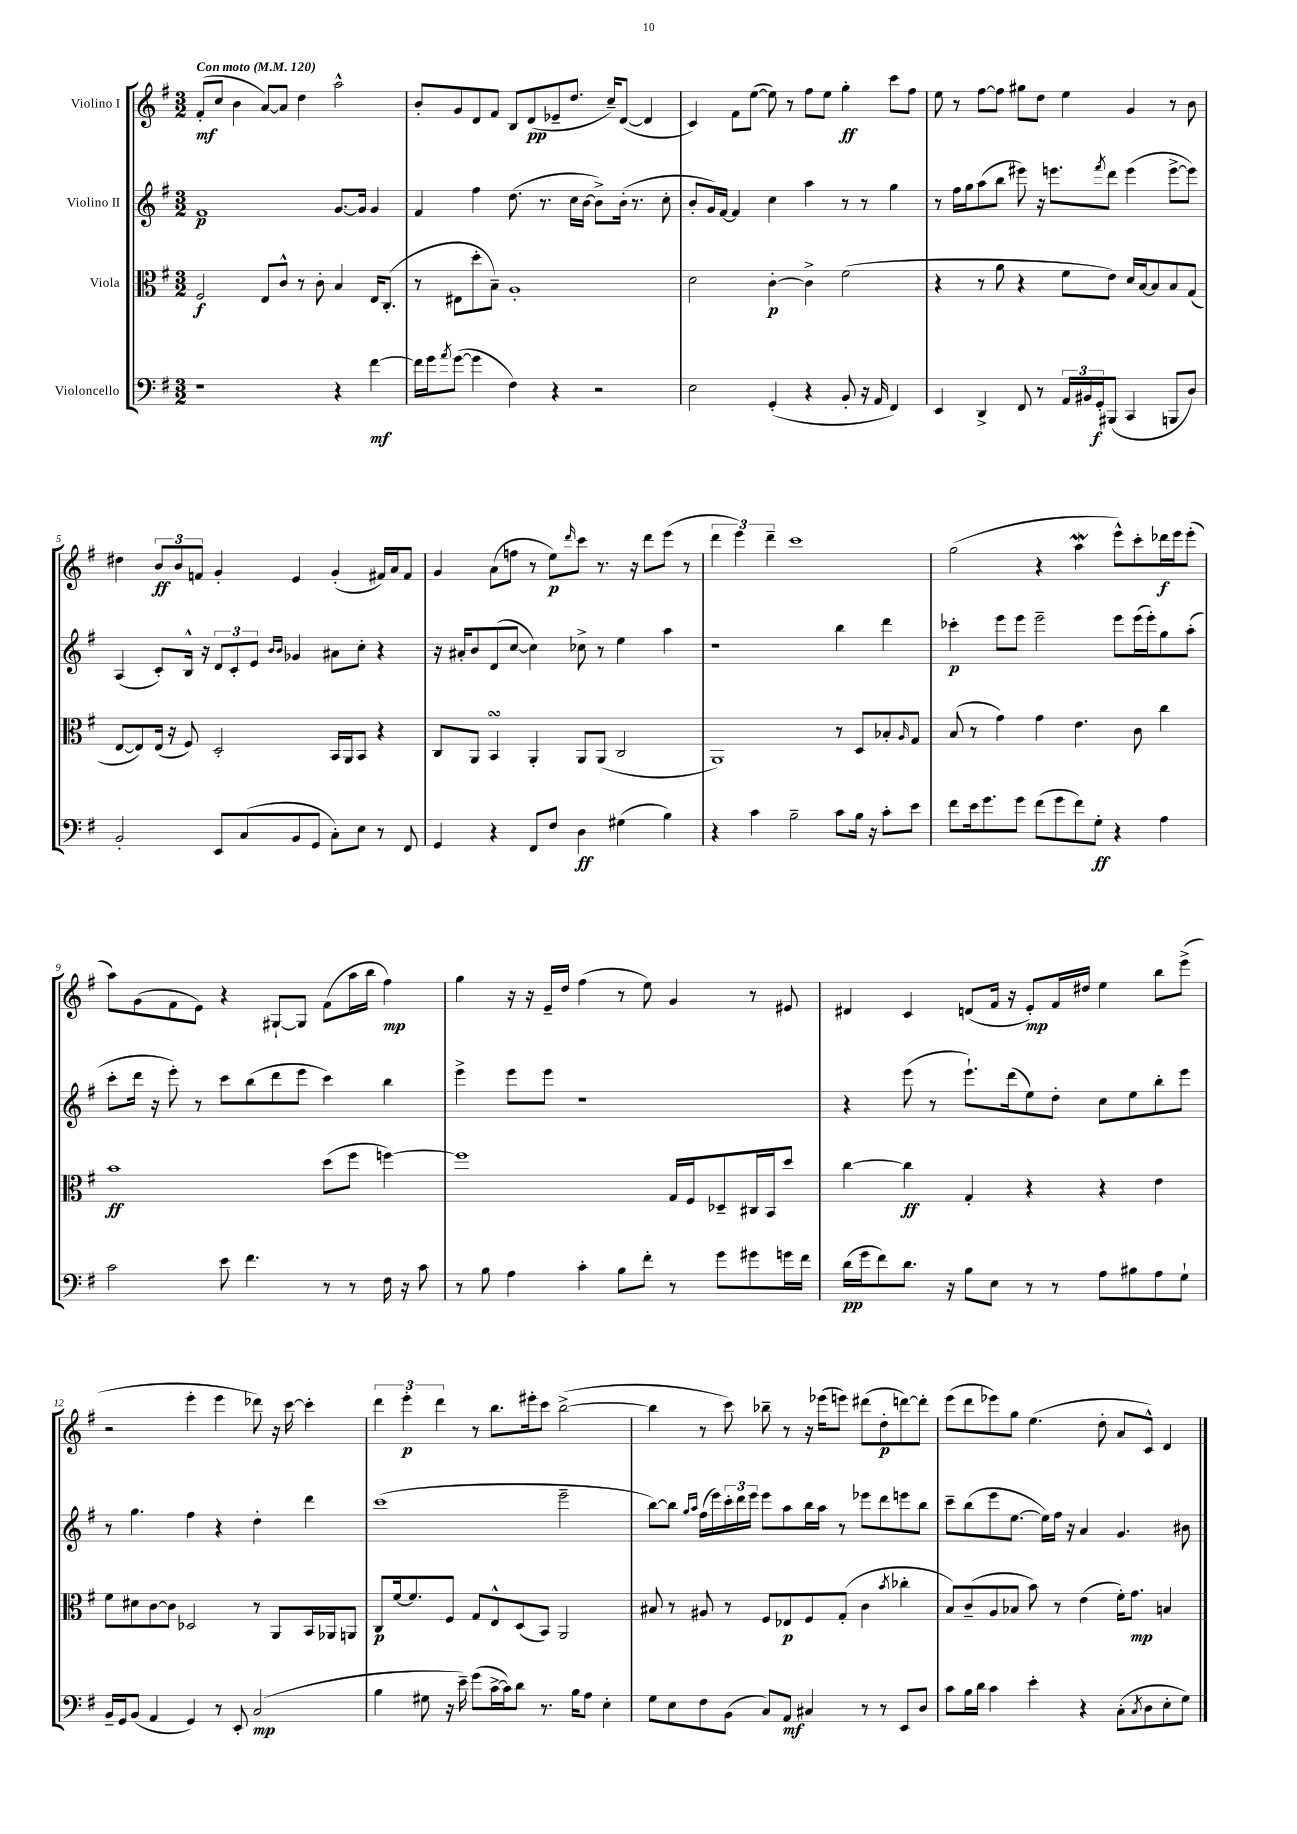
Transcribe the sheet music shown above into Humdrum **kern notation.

**kern	**kern	**kern	**kern
*staff4	*staff3	*staff2	*staff1
*clefF4	*clefC3	*clefG2	*clefG2
*k[f#]	*k[f#]	*k[f#]	*k[f#]
*M3/2	*M3/2	*M3/2	*M3/2
*MM120	*MM120	*MM120	*MM120
1r	2F#	1f#	(8f#'
.	.	.	8cc
.	.	.	4b
.	8E	.	[8a)
.	8c^^	.	8a]
.	8r	.	4dd
.	8c'	.	.
4r	4B	[8.g	2aa^^
.	.	16g]	.
[4f#	16E	4g	.
.	(8.C'	.	.
=	=	=	=
16f#]	8r	4f#	8b'
16g	.	.	.
8qa	.	.	.
([8g	8E#	.	8g
4g]	8dd'	4ff#	8d
.	8B~)	.	8f#
4F#)	1A'	(8.dd	8B
.	.	.	(8d
.	.	8.r	.
4r	.	.	8e-~
.	.	16cc	8.dd
.	.	[16b	.
2r	.	8b^])	.
.	.	.	16cc~)
.	.	(16b'	([8d
.	.	8.r	.
.	.	.	4d]
.	.	8cc'	.
=	=	=	=
2E	2d	8b'	4c)
.	.	16g)	.
.	.	[16f#	.
.	.	4f#]	8f#
.	.	.	([8ee
(4GG'	[4c'	4cc	8ee])
.	.	.	8r
4r	4c^]	4aa	8ff#
.	.	.	8ee
8BB'	(2f#	8r	4gg'
16r	.	8r	.
16AA	.	.	.
4FF#)	.	4gg	8ccc
.	.	.	8ff#
=	=	=	=
4EE	4r	8r	8ee
.	.	16ff#	8r
.	.	16gg	.
4DD^	8r	(8aa	[8ff#
.	8a	8bb	8ff#]
8FF#	4r	8eee#)	8gg#
8r	.	16r	8dd
.	.	8.eee	.
24AA	8f#	.	4ee
24BB#	.	.	.
24GG'	.	.	.
.	.	8qfff#	.
(8BBB#	8e)	8ddd	.
4CC	16d	(4eee	4g
.	[16B	.	.
.	8B]	.	.
8BBB	8B	[8eee^	8r
8D)	(8G	8eee])	8b
=	=	=	=
2BB'	[8E	(4A	4dd#
.	8E])	.	.
.	(16E	8c')	12b
.	16r	.	.
.	.	.	12b
.	8F#)	16B^^	.
.	.	.	12f
.	.	16r	.
8EE	2D'	12d	4g'
.	.	12c'	.
(8C	.	.	.
.	.	12e	.
.	.	16qqb	.
.	.	16qqb	.
8BB	.	4g-	4e
8GG	.	.	.
8C')	16BB	8a#	(4g'
.	16AA	.	.
8E	8BB	8cc'	.
8r	4r	4r	16f#)
.	.	.	16a
8FF#	.	.	8f#
=	=	=	=
4GG	8C	16r	4g
.	.	16a#'	.
.	8AA	8b	.
4r	4BB	(8d	(8a
.	.	[8cc	8ff
8FF#	4AA'	4cc])	8r
8F#	.	.	8ee)
.	.	.	16qqddd
4D	8AA	8cc-^	8ccc
.	(8AA	8r	8.r
(4G#	2C	4ee	.
.	.	.	16r
.	.	.	8ddd
4B)	.	4aa	(8eee
.	.	.	8r
=	=	=	=
4r	1AA)	1r	6ddd
.	.	.	6eee)
4c	.	.	.
.	.	.	6ddd~
2B~	.	.	1ccc
8c	8r	4bb	.
16B	8D	.	.
16r	.	.	.
8c'	8B-'	4ddd	.
.	16qqA	.	.
8e	8G	.	.
=	=	=	=
8f#	(8B	4ccc-'	(2gg
16e	8r	.	.
8.g	.	.	.
.	4g)	8eee	.
8g	.	8eee	.
(8f#	4g	2eee~	4r
8g	.	.	.
8f#)	4.e	.	4aa
8G'	.	.	.
4r	.	8eee	8eee^^)
.	8c	(16eee	8ccc'
.	.	16eee')	.
4A	4cc	8gg	16ddd-
.	.	.	16eee
.	.	(8aa'	(8eee'
=	=	=	=
2c	1b	8ccc'	8aa)
.	.	16ddd	(8g
.	.	16r	.
.	.	8eee')	8f#
.	.	8r	8e)
8e	.	8ccc	4r
4.f#	.	(8bb	.
.	.	8ddd	[8G#`
.	.	8eee	8G#]
8r	(8dd	4ccc)	(8f#
8r	8ff#	.	16aa
.	.	.	16bb
16F#	[4ff)	4bb	4ff#)
16r	.	.	.
8c	.	.	.
=	=	=	=
8r	1ff]	4eee^	4gg
8B	.	.	.
4A	.	8eee	16r
.	.	.	16r
.	.	8eee	16e~
.	.	.	16dd
4c'	.	1r	(4ff#
8B	.	.	8r
8f#'	.	.	8ee)
8r	16G	.	4g
.	16F#	.	.
8g	8D-~	.	.
8g#	16C#	.	8r
.	16BB	.	.
16g	8dd	.	8e#
16f#	.	.	.
=	=	=	=
(16d	[4cc	4r	4d#
16g	.	.	.
8f#)	.	.	.
8.d	4cc]	(8eee	4c
.	.	8r	.
16r	.	.	.
8B	4G'	8.eee`)	(8d
8E	.	.	16f#
.	.	(16ddd	16r
8r	4r	8ee)	8e')
8r	.	8dd'	16f#
.	.	.	16dd#
8A	4r	8cc	4ee
8B#	.	8ee	.
8A	4e	8bb'	8bb
8G`	.	8eee	(8eee^
=	=	=	=
16BB~	8f#	8r	2r
16GG	.	.	.
(8BB	8d#	4.gg	.
4AA	[8c	.	.
.	8c]	.	.
4GG)	2D-	4ff#	4eee'
8r	.	4r	4eee
8EE'	.	.	.
(2C	8r	4dd'	8ddd-)
.	8AA	.	16r
.	.	.	[16ccc
.	16BB	4ddd	4ccc']
.	16AA-	.	.
.	8AA	.	.
=	=	=	=
4B	8C	(1ccc	6ddd
.	[16f#	.	.
.	.	.	6eee'
.	8.f#]	.	.
8G#	.	.	.
.	.	.	6ddd
16r	8F#	.	.
16e~)	.	.	.
(8g	8G	.	8r
[16c^	8E^^	.	8.bb
16c])	.	.	.
8d	(8D	.	.
.	.	.	16eee#'
8.r	8BB)	.	8ccc
.	2AA	2eee~	([2bb^
16B	.	.	.
8A	.	.	.
4E'	.	.	.
=	=	=	=
8G	8B#	[8bb)	4bb]
8E	8r	8bb]	.
.	.	16qqgg	.
.	.	16qqaa	.
8F#	8A#	(16ff#	8r
.	.	16eee)	.
(8BB	8r	24ccc'	8ccc)
.	.	24ddd	.
.	.	24eee	.
8C)	8F#	8eee	8bb-~
8AA	8E-	8aa	8r
4C#	8F#	16bb	16r
.	.	16aa	(16eee-
.	(8G'	8r	8eee)
8r	4c	8eee-	(8ddd#
8r	.	8ddd	8dd'
.	8qb	.	.
8EE	4cc-'	8eee	[8ddd)
8D	.	8bb	8ddd']
=	=	=	=
8c	8B)	8ccc~	(8eee
16B	(8c~	(8bb	8ddd
16d	.	.	.
4c	8A	8eee	8eee-)
.	8B-	[8.ee	8gg
4e'	8b)	.	(4.ee
.	.	16ee])	.
.	8r	16ff#	.
.	.	16r	.
4r	(4e	4a	.
.	.	.	8dd'
(8C'	16f#')	4.g	8a
.	8.g	.	.
8qC	.	.	.
8D	.	.	8c^^)
8E'	4B	.	4d
8G)	.	8b#	.
==	==	==	==
*-	*-	*-	*-
